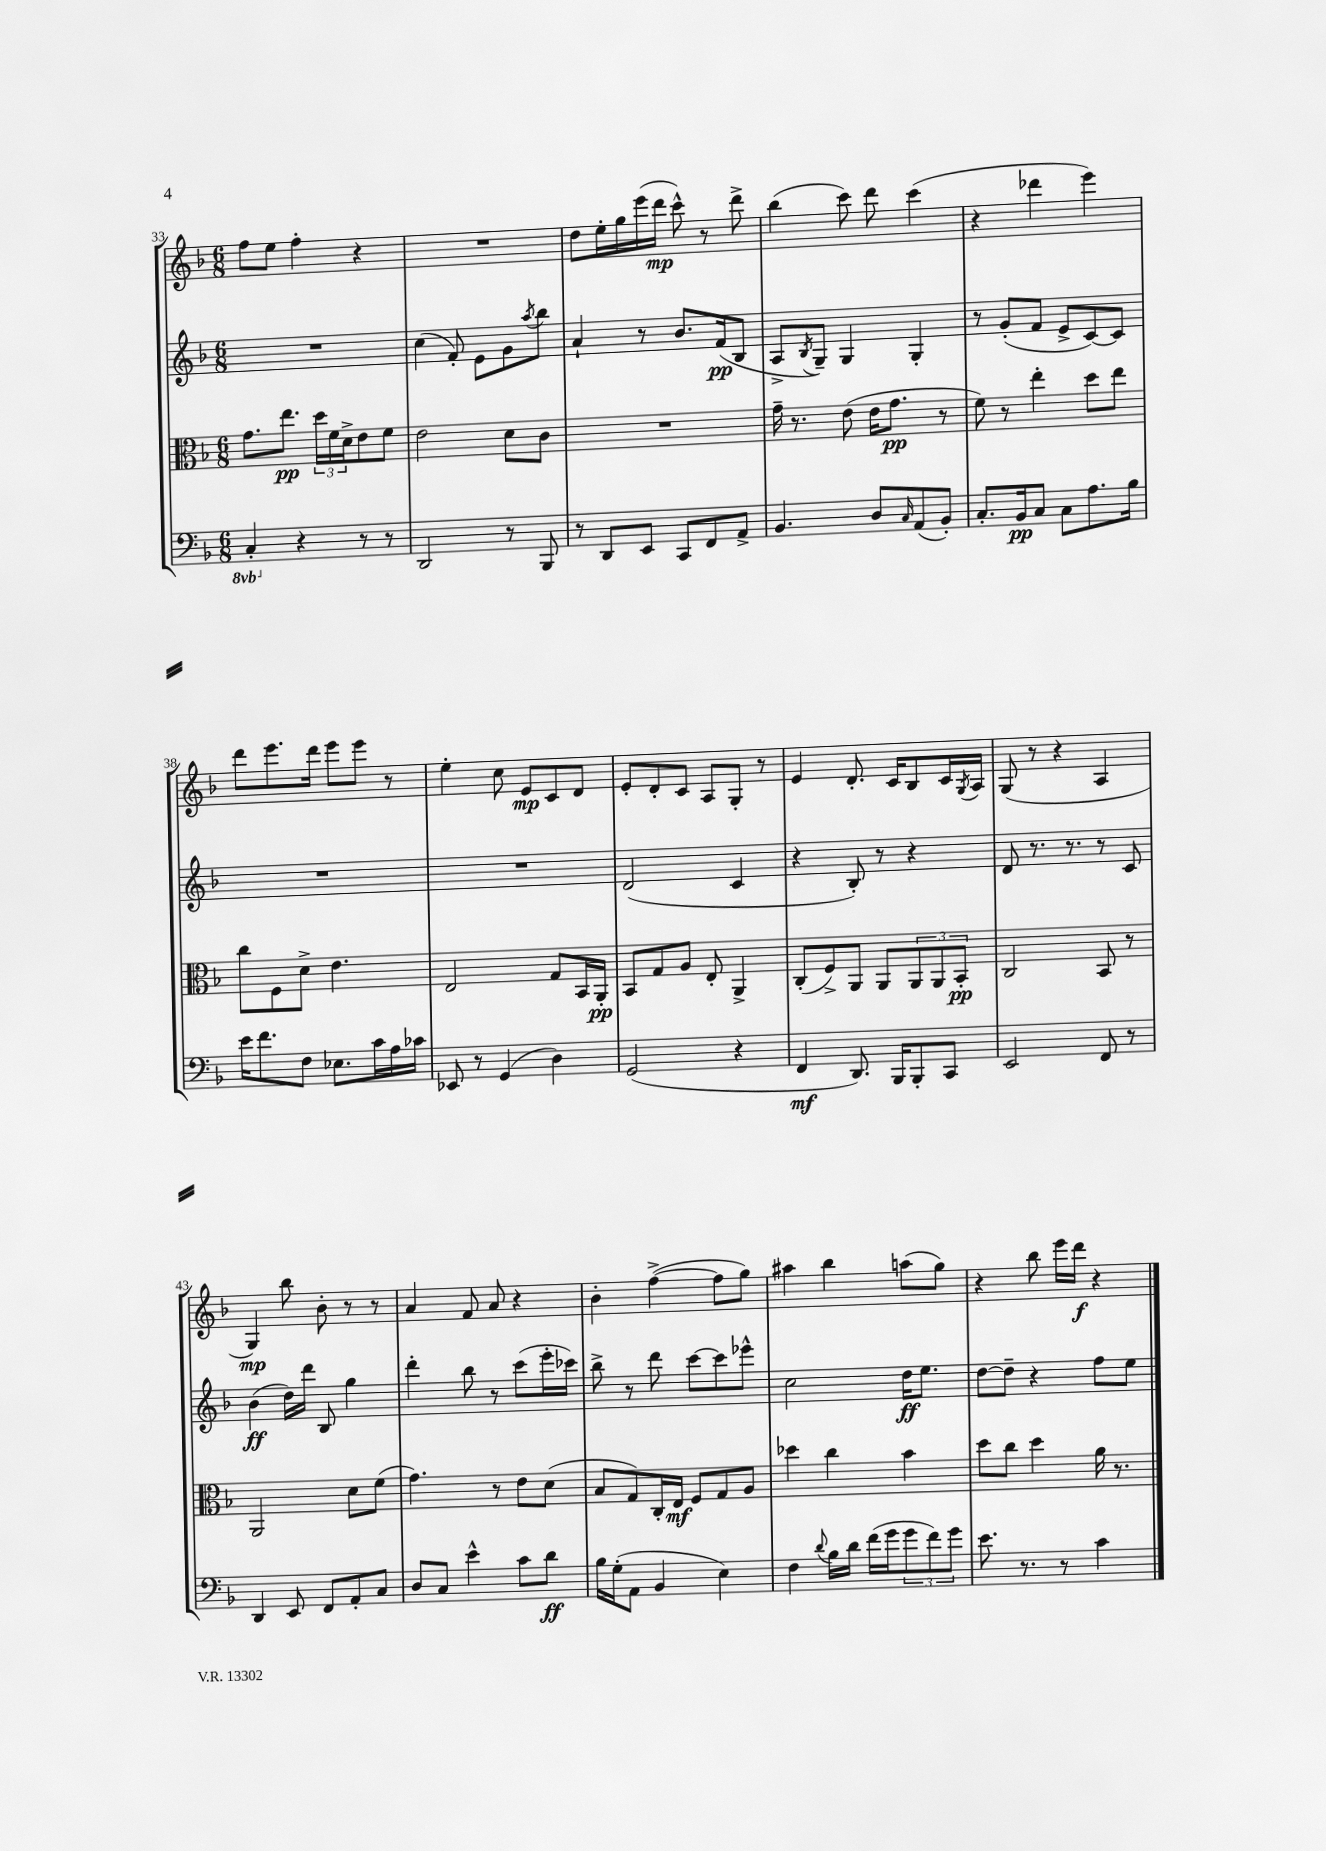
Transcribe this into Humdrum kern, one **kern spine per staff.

**kern	**dynam	**kern	**dynam	**kern	**dynam	**kern	**dynam
*part4	*part4	*part3	*part3	*part2	*part2	*part1	*part1
*staff4	*staff4	*staff3	*staff3	*staff2	*staff2	*staff1	*staff1
*clefF4	*	*clefC3	*	*clefG2	*	*clefG2	*
*k[b-]	*	*k[b-]	*	*k[b-]	*	*k[b-]	*
*M6/8	*	*M6/8	*	*M6/8	*	*M6/8	*
*8ba	*	*	*	*	*	*	*
=33	=33	=33	=33	=33	=33	=33	=33
4CC'/	.	8.g\L	.	2.r	.	8ff\L	.
.	.	.	.	.	.	8ee\J	.
.	.	8.ee\J	pp	.	.	.	.
*X8ba	*	*	*	*	*	*	*
4r	.	.	.	.	.	4ff'\	.
.	.	24dd\LL	.	.	.	.	.
.	.	24f\	.	.	.	.	.
.	.	24d^\J	.	.	.	.	.
8r	.	8e\	.	.	.	4r	.
8r	.	8f\J	.	.	.	.	.
=34	=34	=34	=34	=34	=34	=34	=34
2DD/	.	2e\	.	(4cc\	.	2.r	.
.	.	.	.	8f'/)	.	.	.
.	.	.	.	8e\L	.	.	.
8r	.	8d\L	.	8g\	.	.	.
.	.	.	.	8qaa/	.	.	.
8BBB-/	.	8c\J	.	8bb-\J	.	.	.
=35	=35	=35	=35	=35	=35	=35	=35
8r	.	2.r	.	4a`/	.	8dd\L	.
8DD/L	.	.	.	.	.	16ee'\L	.
.	.	.	.	.	.	16gg\	.
8EE/J	.	.	.	8r	.	(16eee\	.
.	.	.	.	.	.	16ddd\JJ	mp
8CC/L	.	.	.	8.b-/L	.	8ccc^^\)	.
8FF/	.	.	.	.	.	8r	.
.	.	.	.	(16f/k	pp	.	.
8AA^/J	.	.	.	8B-/J	.	8ddd^\	.
=36	=36	=36	=36	=36	=36	=36	=36
4.BB-/	.	16g~\	.	8A^/L	.	(4bb-\	.
.	.	8.r	.	.	.	.	.
.	.	.	.	8qB-/	.	.	.
.	.	.	.	8G~/J)	.	.	.
.	.	(8e\	.	4G/	.	8ccc\)	.
8D/L	.	16e\KL	.	.	.	8ddd\	.
.	.	8.g\J	pp	.	.	.	.
16qqC/	.	.	.	.	.	.	.
(8AA/	.	.	.	4G'/	.	(4ccc\	.
8BB-'/J)	.	8r	.	.	.	.	.
=37	=37	=37	=37	=37	=37	=37	=37
8.C'/L	.	8f\)	.	8r	.	4r	.
.	.	8r	.	(8g'/L	.	.	.
16BB-/k	pp	.	.	.	.	.	.
8C/J	.	4ee'\	.	8f/J	.	4ddd-X\	.
8C\L	.	.	.	8e^/L	.	.	.
8.A\	.	8dd\L	.	[8c/)	.	4eee\)	.
.	.	8ee\J	.	8c/J]	.	.	.
16B-\Jk	.	.	.	.	.	.	.
!!LO:LB:g=z
=38	=38	=38	=38	=38	=38	=38	=38
16e\KL	.	8cc\L	.	2.r	.	8ddd\L	.
8.f\	.	.	.	.	.	.	.
.	.	8F\	.	.	.	8.eee\	.
8F\J	.	8d^\J	.	.	.	.	.
.	.	.	.	.	.	16ddd\Jk	.
8.E-X\L	.	4.e\	.	.	.	8eee\L	.
.	.	.	.	.	.	8eee\J	.
16c\L	.	.	.	.	.	.	.
16A\	.	.	.	.	.	8r	.
16c-X\JJ	.	.	.	.	.	.	.
=39	=39	=39	=39	=39	=39	=39	=39
8EE-X/	.	2E/	.	2.r	.	4ee'\	.
8r	.	.	.	.	.	.	.
(4GG/	.	.	.	.	.	8cc\	.
.	.	.	.	.	.	8e/L	mp
4D\)	.	8G/L	.	.	.	8c/	.
.	.	16BB-/L	.	.	.	8d/J	.
.	.	16AA'/JJ	pp	.	.	.	.
=40	=40	=40	=40	=40	=40	=40	=40
(2GG/	.	8BB-/L	.	(2d/	.	8e'/L	.
.	.	8G/	.	.	.	8d'/	.
.	.	8A/J	.	.	.	8c/J	.
.	.	8E'/	.	.	.	8A/L	.
4r	.	4AA^/	.	4c/	.	8G'/J	.
.	.	.	.	.	.	8r	.
=41	=41	=41	=41	=41	=41	=41	=41
4FF/	mf	(8C'/L	.	4r	.	4e/	.
.	.	8F^/)	.	.	.	.	.
8.DD/)	.	8AA/J	.	8B-'/)	.	8.d'/	.
.	.	8AA/L	.	8r	.	.	.
16BBB-/KL	.	.	.	.	.	16c/KL	.
8BBB-'/	.	12AA/	.	4r	.	8B-/	.
.	.	12AA/	.	.	.	.	.
8CC/J	.	.	.	.	.	16c/L	.
.	.	12BB-'/J	pp	.	.	.	.
.	.	.	.	.	.	8qG/	.
.	.	.	.	.	.	16A/JJ	.
=42	=42	=42	=42	=42	=42	=42	=42
2EE/	.	2C/	.	8d/	.	(8G/	.
.	.	.	.	8.r	.	8r	.
.	.	.	.	.	.	4r	.
.	.	.	.	8.r	.	.	.
8FF/	.	8BB-/	.	8r	.	4A/	.
8r	.	8r	.	8c/	.	.	.
!!LO:LB:g=z
=43	=43	=43	=43	=43	=43	=43	=43
4DD/	.	2AA/	.	(4b-\	ff	4G/)	mp
8EE/	.	.	.	16dd\LL)	.	8bb-\	.
.	.	.	.	16ddd\JJ	.	.	.
8FF/L	.	.	.	8B-/	.	8b-'\	.
8AA'/	.	8d\L	.	4gg\	.	8r	.
8C/J	.	(8f\J	.	.	.	8r	.
=44	=44	=44	=44	=44	=44	=44	=44
8D/L	.	4.g\)	.	4ddd'\	.	4a/	.
8C/J	.	.	.	.	.	.	.
4e^^\	.	.	.	8bb-\	.	8f/	.
.	.	8r	.	8r	.	8a/	.
8c\L	.	8e\L	.	(8ccc\L	.	4r	.
8d\J	ff	(8d\J	.	16eee'\L	.	.	.
.	.	.	.	16ccc-X\JJ)	.	.	.
=45	=45	=45	=45	=45	=45	=45	=45
16B-\LL	.	8B-/L	.	8bb-^\	.	4b-'\	.
(16G'\J	.	.	.	.	.	.	.
8AA\J	.	8G/)	.	8r	.	.	.
4BB-/	.	16C'/L	.	8ddd\	.	([4ff^\	.
.	.	16E/JJ	mf	.	.	.	.
.	.	8F/L	.	[8ccc\L	.	.	.
4E\)	.	8G/	.	8ccc\]	.	8ff\L]	.
.	.	8A/J	.	8eee-X^^\J	.	8gg\J)	.
=46	=46	=46	=46	=46	=46	=46	=46
4F\	.	4dd-X\	.	2cc\	.	4aa#X\	.
8qqd/	.	.	.	.	.	.	.
16B-\LL	.	4cc\	.	.	.	4bb-\	.
16d\JJ	.	.	.	.	.	.	.
(16f\LL	.	.	.	.	.	.	.
16g\J	.	.	.	.	.	.	.
12g\	.	4b-\	.	16dd\KL	ff	(8aan\L	.
.	.	.	.	8.ee\J	.	.	.
12f\)	.	.	.	.	.	.	.
.	.	.	.	.	.	8gg\J)	.
12g\J	.	.	.	.	.	.	.
=47	=47	=47	=47	=47	=47	=47	=47
8.e\	.	8dd\L	.	[8dd\L	.	4r	.
.	.	8cc\J	.	8dd~\J]	.	.	.
8.r	.	.	.	.	.	.	.
.	.	4dd\	.	4r	.	8bb-\	.
8r	.	.	.	.	.	16eee\LL	.
.	.	.	.	.	.	16ddd\JJ	f
4c\	.	16a\	.	8ff\L	.	4r	.
.	.	8.r	.	.	.	.	.
.	.	.	.	8ee\J	.	.	.
==	==	==	==	==	==	==	==
*-	*-	*-	*-	*-	*-	*-	*-
